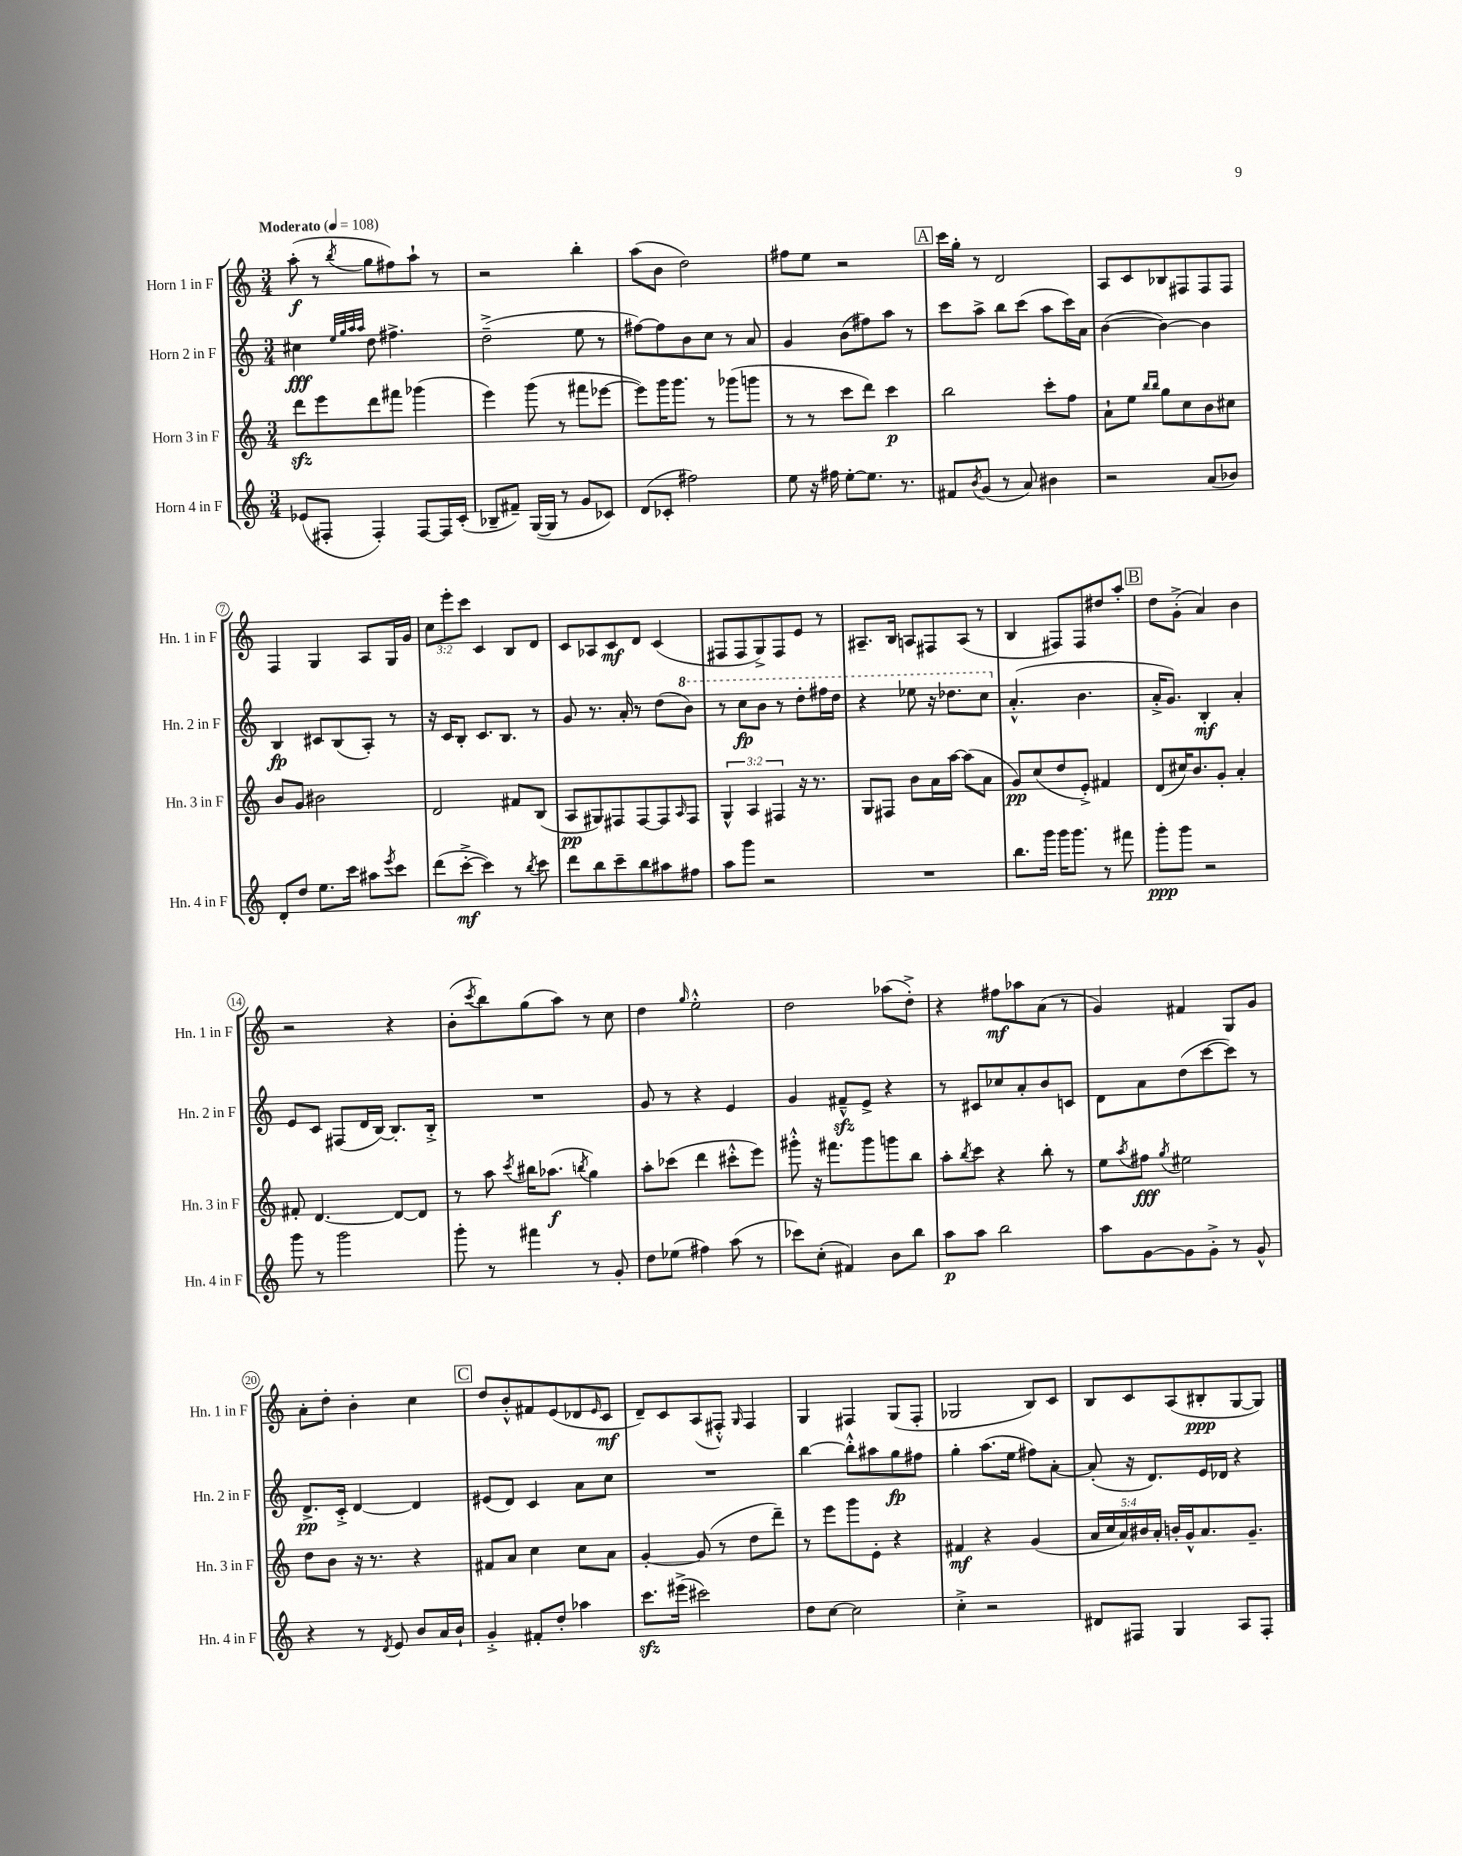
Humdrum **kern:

**kern	**kern	**kern	**kern
*staff4	*staff3	*staff2	*staff1
*clefG2	*clefG2	*clefG2	*clefG2
*k[]	*k[]	*k[]	*k[]
*M3/4	*M3/4	*M3/4	*M3/4
*MM108	*MM108	*MM108	*MM108
(8e-/L	8ddd\L	4cc#\	(8aa'\
8F#'/J	8eee\	.	8r
.	.	32qqee/LLL	.
.	.	32qqgg/	.
.	.	32qqaa/	.
.	.	32qqaa/JJJ	8qbb/
4F#'/)	8ddd\	8dd\	8gg\L
.	8fff#\J	4.ff#^\	8ff#\)
[8F#/L	(4ggg-\	.	8aa`\J
16F#/]L	.	.	8r
(16c'/JJ	.	.	.
=	=	=	=
8B-~/L	4eee\)	(2dd~^\	2r
8f#~/J)	.	.	.
([16G/LL	(8ggg\	.	.
16G/]JJ	.	.	.
8r	8r	.	.
8g/L	8fff#\L	8ee\	4bb'\
8c-/J)	[8eee-\J	8r	.
=	=	=	=
(8d/L	8eee-\]L)	[8ff#\L)	(8aa\L
8c-'/J	16ggg\K	8ff#\]	8b\J
.	8.ggg\J	.	.
2ff#\)	.	8b\	2dd\)
.	8r	8cc\J	.
.	(8ggg-\L	8r	.
.	8ggg\J	8a/	.
=	=	=	=
8ee\	8r	4g/	8ff#\L
16r	8r	.	8ee\J
16ff#\	.	.	.
[8ee'\L	8ccc\L	(8b\L	2r
8.ee\]J	8ddd\J)	8ff#\)	.
.	4ccc\	8aa\J	.
8.r	.	.	.
.	.	8r	.
=	=	=	=
8f#/L	2bb\	8ccc\L	16ccc\LL
.	.	.	16gg'\JJ
8qb/	.	.	.
(8g/J	.	8aa^\J	8r
8r	.	8bb\L	2d/
8a/)	.	(8ccc\J	.
4b#\	8ccc'\L	8aa\L	.
.	8ff\J	16ccc\L)	.
.	.	16a\JJ	.
=	=	=	=
2r	8a`\L	([4b\	8A/L
.	8ee\J	.	8c/
.	16qqbb/LL	.	.
.	16qqbb/JJ	.	.
.	8gg\L	4b\_)	8B-/
.	8cc\	.	8F#/
(8a/L	8b\	4b\]	8F#/
8b-/J)	8cc#\J	.	8F#/J
=	=	=	=
8d'/L	8b/L	4B/	4F/
8dd/J	8g/J	.	.
8.ee\L	2b#\	8c#/L	4G/
.	.	(8B/	.
16ccc\Jk	.	.	.
8aa#\L	.	8A'/J)	8A/L
8qeee/	.	.	.
8ccc\J	.	8r	16G/L
.	.	.	16g/JJ
=	=	=	=
(8ddd\L	2d/	16r	12cc\L
.	.	16c/LK	.
.	.	.	12eee'\
[8ccc'^\J	.	8B'/J	.
.	.	.	12ccc\J
4ccc\])	.	8.c/L	4c/
.	.	8.B/J	.
8r	8f#/L	.	8B/L
8qbb/	.	.	.
8ccc\	(8B/J	8r	8d/J
=	=	=	=
8ddd\L	8A/L	8g/	8c/L
8bb\	8G#/)	8.r	8A-/
8ccc~\	8F#/	.	8c/
.	.	16a'/	.
8bb\	[8F#/	8r	8d/J
8aa#\	8F#/]	(8dd\L	(4c/
.	16qqA/	.	.
8ff#\J	8F#/J	8bb\J)	.
=	=	=	=
8aa\L	6G^^/	8r	8F#/L
8ggg\J	.	8ccc\L	8F#/
.	6A/	.	.
2r	.	8bb\J	8G^/)
.	6F#/	.	.
.	.	8r	8F#/
.	16r	8ddd'\L	8e/J
.	8.r	.	.
.	.	16fff#\L	8r
.	.	16ddd\JJ	.
=	=	=	=
2.r	8G/L	4r	8.A#~/L
.	8F#/J	.	.
.	.	.	16B/Jk
.	8b\L	8eee-\	8A/L
.	16a\L	16r	8F#/
.	[16aa\JJ	8.ddd-\L	.
.	(8aa\]L	.	(8A/J
.	8a\J	8ccc\J	8r
=	=	=	=
8.bb\L	8g/L)	(4.a'^^/	4B/
.	(8cc/	.	.
16ggg\Jk	.	.	.
16ggg\LK	8dd/	.	8F#/L)
8.ggg\J	.	.	.
.	8e'^/J)	4.b\	8F#/
8r	4f#/	.	8dd#/
8fff#\	.	.	8aa'/J
=	=	=	=
8ggg'\L	(8d/L	16a'^/LK	8dd\L
.	.	8.g/J)	.
8ggg\J	16cc#/K)	.	(8g'^\J
.	8.b/	.	.
2r	.	4B'/	4a/)
.	8g'/J	.	.
.	4a'/	4a'/	4b\
=	=	=	=
8ggg\	8f#'/	8e/L	2r
8r	[4.d/	8c/J	.
2ggg\	.	(8F#/L	.
.	.	16d/L	.
.	.	[16B/JJ)	.
.	8d/_L	8.B'/]L	4r
.	8d/]J	.	.
.	.	16B'^/Jk	.
=	=	=	=
8ggg'\	8r	2.r	(8b'\L
.	.	.	8qccc/
8r	8aa\	.	8bb\)
.	8qccc/	.	.
4fff#\	16bb#\LK	.	(8gg\
.	(8.aa-\J	.	.
.	.	.	8aa\J)
.	8qbb/	.	.
8r	4gg\)	.	8r
8g'/	.	.	8cc\
=	=	=	=
8dd\L	8aa'\L	8g/	4dd\
(8ee-\J	(8ccc-\J	8r	.
.	.	.	16qqgg/
4ff#\)	4ddd\	4r	2ee'^^\
(8aa\	8ccc#'^^\L	4e/	.
8r	8eee\J)	.	.
=	=	=	=
8ccc-\L)	8ggg#'^^\	4g/	2dd\
(8cc'\J	16r	.	.
.	8.fff#\L	.	.
4f#/)	.	8f#~^^/L	.
.	8ggg#\	8e^/J	.
8b\L	8ggg\	4r	(8aa-\L
8bb\J	8bb\J	.	8dd'^\J)
=	=	=	=
8aa\L	8aa'\L	8r	4r
.	8qbb/	.	.
8aa\J	8ccc\J	8c#/L	.
2bb\	4r	8cc-/	8ff#\L
.	.	8a'/	8aa-\
.	8bb'\	8b/	(8a\J
.	8r	8c/J	8r
=	=	=	=
8aa\L	8ee\L	8d\L	4g/)
.	8qaa/	.	.
[8g\	8ff#\J	8a\	.
.	8qgg/	.	.
8g\]	2ee#\	(8dd\	4f#/
8g'^\J	.	[8ccc\	.
8r	.	8ccc\]J)	8G/L
8g^^/	.	8r	8g/J
=	=	=	=
4r	8dd\L	8.d^/L	8a'\L
.	8b\J	.	8dd'\J
.	.	16c'^/Jk	.
8r	16r	[4d/	4b'\
.	8.r	.	.
8qd/	.	.	.
8e/	.	.	.
8b/L	4r	4d/]	4cc\
16a/L	.	.	.
16b`/JJ	.	.	.
=	=	=	=
4g'^/	8f#/L	(8e#/L	8dd/L
.	8a/J	8d/J)	8b'^^/
8f#'/L	4cc\	4c/	8f#/
8dd'/J	.	.	(8e/
4aa-\	8cc\L	8a\L	8d-/
.	.	.	16qqe/
.	8a\J	8cc\J	8c/J
=	=	=	=
8.ccc\L	[4g'/	2.r	8d~/L)
.	.	.	8c/
(16eee#^\Jk	.	.	.
2ccc#\)	(8g/]	.	(8A/
.	8r	.	8F#'^^/J)
.	.	.	16qqG/
.	8dd\L	.	4F#/
.	8ddd~\J)	.	.
=	=	=	=
8dd\L	8r	[4bb\	4G/
[8cc\J	8eee\L	.	.
2cc\]	8ggg\	8bb'^^\]L	4F#/
.	8e'\J	8aa#\	.
.	4r	8gg\	(8G/L
.	.	8ff#\J	8F#'/J
=	=	=	=
4cc'^\	4f#/	4gg'\	2G-/
2r	4r	(8.aa\L	.
.	.	16ee\Jk	.
.	(4g/	8ff#\L)	8B/L)
.	.	[8a'\J	8c/J
=	=	=	=
8d#/L	20a/LL	(8a'/]	8B/L
.	20cc/	.	.
.	20a/)	.	.
8F#/J	.	16r	8c/
.	20b#/	.	.
.	.	8.d/L)	.
.	20a'/JJ	.	.
4G/	16b'/LL	.	(8A/
.	16g^^/J	.	.
.	8.a/	16e/L	8B#'/
.	.	16d-/JJ	.
8A/L	.	4r	[8G/
.	8.g~/J	.	.
8F#'/J	.	.	8G/]J)
==	==	==	==
*-	*-	*-	*-
